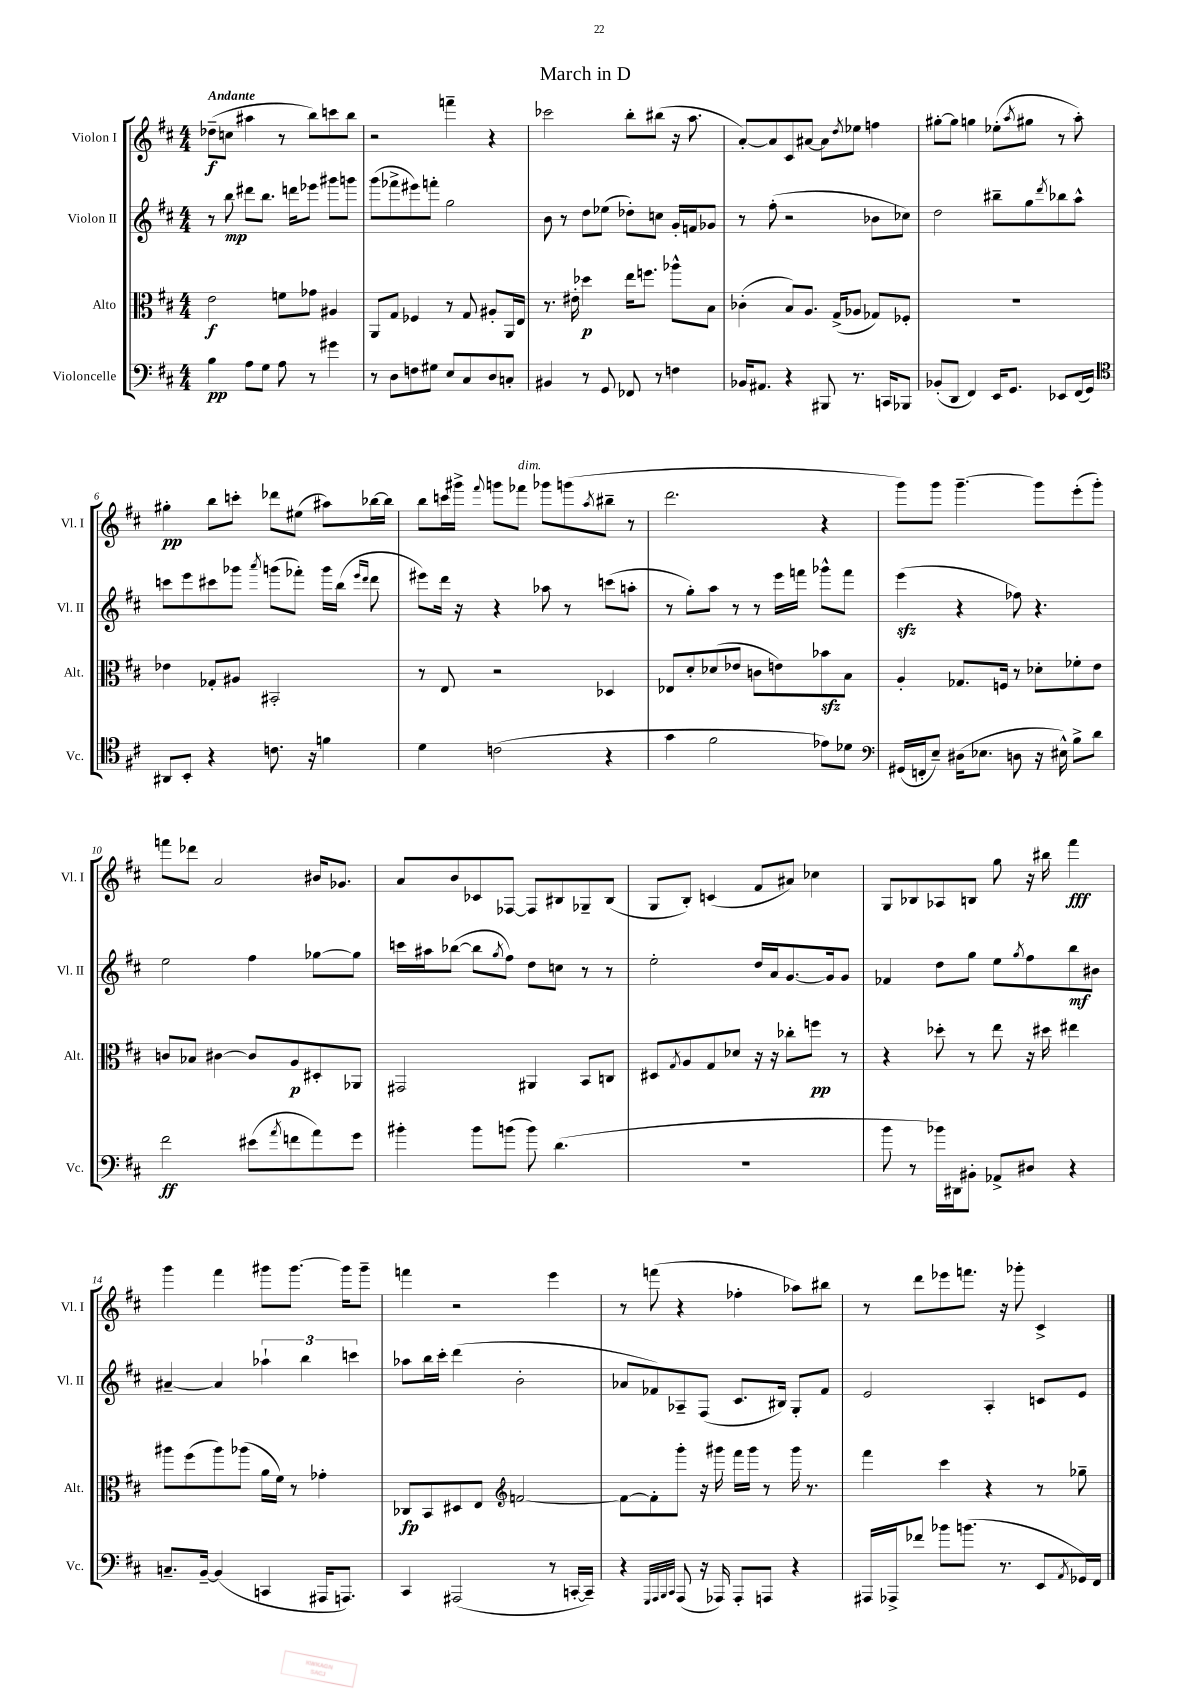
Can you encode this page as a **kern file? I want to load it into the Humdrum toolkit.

**kern	**dynam	**kern	**dynam	**kern	**dynam	**kern	**dynam
*part4	*part4	*part3	*part3	*part2	*part2	*part1	*part1
*staff4	*staff4	*staff3	*staff3	*staff2	*staff2	*staff1	*staff1
*I"Violoncelle	*	*I"Alto	*	*I"Violon II	*	*I"Violon I	*
*I'Vc.	*	*I'Alt.	*	*I'Vl. II	*	*I'Vl. I	*
*clefF4	*	*clefC3	*	*clefG2	*	*clefG2	*
*k[f#c#]	*	*k[f#c#]	*	*k[f#c#]	*	*k[f#c#]	*
*M4/4	*	*M4/4	*	*M4/4	*	*M4/4	*
=1	=1	=1	=1	=1	=1	=1	=1
!	!	!	!	!	!	!LO:TX:a:B:t=Andante	!
4B\	pp	2e\	f	8r	.	(8dd-X~\L	f
.	.	.	.	8bb\	mp	8ccn\J	.
8A\L	.	.	.	8ddd#X\L	.	4aa#X\	.
8G\J	.	.	.	8.bb\J	.	.	.
8A\	.	8fn\L	.	.	.	8r	.
.	.	.	.	16dddn\KL	.	.	.
8r	.	8g-X\J	.	8eee-X\J	.	8bb\L)	.
4g#X\	.	4A#X/	.	8ggg#X\L	.	8cccn\	.
.	.	.	.	8gggn\J	.	8bb\J	.
=2	=2	=2	=2	=2	=2	=2	=2
8r	.	8AA/L	.	(8ggg\L	.	2r	.
8D\L	.	8G/J	.	8fff-X^\	.	.	.
8Fn\	.	4F-X/	.	8eee#X\)	.	.	.
8G#X\J	.	.	.	8fffn'\J	.	.	.
8E/L	.	8r	.	2gg\	.	4fffn~\	.
8C#/	.	8G/	.	.	.	.	.
8D/	.	8A#X'/L	.	.	.	4r	.
8Cn'/J	.	16AA/L	.	.	.	.	.
.	.	16E/JJ	.	.	.	.	.
=3	=3	=3	=3	=3	=3	=3	=3
4BB#X/	.	8.r	.	8b\	.	2ccc-X\	.
.	.	.	.	8r	.	.	.
.	.	16e#X'\	.	.	.	.	.
8r	.	4dd-X\	p	8dd\L	.	.	.
8GG/	.	.	.	(8ee-X\J	.	.	.
8FF-X/	.	16ee\KL	.	8dd-X'\L)	.	8bb'\L	.
.	.	8.ffn\J	.	.	.	.	.
8r	.	.	.	8ccn\J	.	(8bb#X\J	.
4Fn\	.	8aa-X^^\L	.	16g'/LL	.	16r	.
.	.	.	.	16fn/J	.	8.aa\	.
.	.	8B\J	.	8g-X/J	.	.	.
=4	=4	=4	=4	=4	=4	=4	=4
16BB-X/KL	.	(4c-X'\	.	8r	.	[8a'/L)	.
8.AA#X/J	.	.	.	.	.	.	.
.	.	.	.	(8ff#'\	.	8a/]	.
4r	.	8B/L)	.	2r	.	8c#/	.
.	.	8.A/J	.	.	.	[8a#X/J	.
8BBB#X/	.	.	.	.	.	8a#\L]	.
.	.	(16G^/KL	.	.	.	.	.
.	.	.	.	.	.	8qdd/	.
8.r	.	8A-X/J	.	.	.	8ee-X\J	.
.	.	8G-X/L)	.	8b-X\L	.	4ffn\	.
16CCn/KL	.	.	.	.	.	.	.
8BBB-X/J	.	8F-X'/J	.	8cc-X\J)	.	.	.
=5	=5	=5	=5	=5	=5	=5	=5
(8BB-X'/L	.	1r	.	2dd\	.	[8gg#X'\L	.
8DD/J	.	.	.	.	.	8gg#\J]	.
4FF#/)	.	.	.	.	.	4ggn\	.
16EE/KL	.	.	.	8bb#X~\L	.	(8ee-X'\L	.
8.GG/J	.	.	.	.	.	.	.
.	.	.	.	.	.	8qaa/	.
.	.	.	.	8gg\	.	8gg#X\J	.
.	.	.	.	8qddd/	.	.	.
8EE-X/L	.	.	.	8bb-X\	.	8r	.
(16FF#/L	.	.	.	8aa^^\J	.	8aa'\)	.
16GG/JJ)	.	.	.	.	.	.	.
!!LO:LB:g=z
=6	=6	=6	=6	=6	=6	=6	=6
*clefC4	*	*	*	*	*	*	*
8AA#X/L	.	4e-X\	.	8cccn\L	.	4gg#X'\	pp
8BB'/J	.	.	.	8eee\	.	.	.
4r	.	8G-X'/L	.	8ccc#X\	.	8bb\L	.
.	.	8A#X/J	.	8ggg-X\J	.	8cccn'\J	.
.	.	.	.	8qaaa/	.	.	.
8.cn\	.	2BB#X'/	.	(8gggn\L	.	8ddd-X\L	.
.	.	.	.	8fff-X'\J)	.	(8ee#X\J	.
16r	.	.	.	.	.	.	.
4fn\	.	.	.	16ggg\LL	.	8aa#X\L)	.
.	.	.	.	(16bb\JJ	.	.	.
.	.	.	.	16qqeee/LL	.	.	.
.	.	.	.	16qqddd/JJ	.	.	.
.	.	.	.	8ddd\	.	[16bb-X\L	.
.	.	.	.	.	.	16bb-\JJ]	.
=7	=7	=7	=7	=7	=7	=7	=7
4d\	.	8r	.	8eee#X\L)	.	8bb\L	.
.	.	8E/	.	16ddd\Jk	.	16cccn\L	.
.	.	.	.	16r	.	16ggg#X^\JJ	.
.	.	.	.	.	.	8qqfff#/	.
(2cn\	.	2r	.	4r	.	8gggn\L	.
!	!	!	!	!	!	!LO:TX:a:i:t=dim.	!
.	.	.	.	.	.	8fff-X\J	.
.	.	.	.	8aa-X\	.	8ggg-X\L	.
.	.	.	.	8r	.	(8gggn\	.
.	.	.	.	.	.	8qaa/	.
4r	.	4D-X/	.	(8cccn\L	.	8bb#X~\J	.
.	.	.	.	8aan'\J	.	8r	.
=8	=8	=8	=8	=8	=8	=8	=8
4g\	.	8E-X/L	.	8r	.	2.ddd\	.
.	.	8d'/	.	8gg'\L)	.	.	.
2f#\	.	(8d-X/	.	8aa\J	.	.	.
.	.	8e-X/J	.	8r	.	.	.
.	.	8cn\L	.	8r	.	.	.
.	.	8en\)	.	16eee\LL	.	.	.
.	.	.	.	16fffn\JJ	.	.	.
8e-X\L)	.	8b-Xzz\	.	8ggg-X^^\L	.	4r	.
8d-X\J	.	8B\J	.	8fff\J	.	.	.
=9	=9	=9	=9	=9	=9	=9	=9
*clefF4	*	*	*	*	*	*	*
(16GG#X/LL	.	4A'/	.	(4eeezz\	.	8ggg\L)	.
16FFn'/J	.	.	.	.	.	.	.
8E~/J)	.	.	.	.	.	8ggg\J	.
(16D#X\KL	.	8.G-X/L	.	4r	.	[4.ggg~\	.
8.E-X\J	.	.	.	.	.	.	.
.	.	16Fn/Jk	.	.	.	.	.
8Dn\	.	8r	.	8ff-X\)	.	.	.
16r	.	8d-X'\L	.	4.r	.	8ggg\L]	.
16E#X^^\)	.	.	.	.	.	.	.
8B^\L	.	8f-X'\	.	.	.	(8eee'\	.
8d\J	.	8e\J	.	.	.	8ggg'\J)	.
!!LO:LB:g=z
=10	=10	=10	=10	=10	=10	=10	=10
2f#\	ff	8cn/L	.	2ee\	.	8fffn\L	.
.	.	8B-X/J	.	.	.	8ddd-X\J	.
.	.	[4c#X\	.	.	.	2a/	.
(8e#X\L	.	8c#/L]	.	4ff#\	.	.	.
8qa/	.	.	.	.	.	.	.
8fn\	.	8A/	p	.	.	.	.
8a\)	.	8D#X'/	.	[8gg-X\L	.	16b#X/KL	.
.	.	.	.	.	.	8.g-X/J	.
8g\J	.	8AA-X/J	.	8gg-\J]	.	.	.
=11	=11	=11	=11	=11	=11	=11	=11
4b#X'\	.	2GG#X/	.	16cccn\LL	.	8a/L	.
.	.	.	.	16aa#X\J	.	.	.
.	.	.	.	([8bb-X\J	.	8b/	.
8b#\L	.	.	.	8bb-\L]	.	8c-X/	.
.	.	.	.	8qgg/	.	.	.
(8bn\J	.	.	.	8ff#\J)	.	[8F-X/J	.
8b\)	.	4AA#X/	.	8dd\L	.	8F-/L]	.
(4.d\	.	.	.	8ccn\J	.	8B#X/	.
.	.	8BB/L	.	8r	.	8G-X~/	.
.	.	8Cn/J	.	8r	.	(8B#/J	.
=12	=12	=12	=12	=12	=12	=12	=12
1r	.	8D#X/L	.	2ee'\	.	8G/L	.
.	.	8qG/	.	.	.	.	.
.	.	8A/	.	.	.	8B'/J)	.
.	.	8G/	.	.	.	(4cn/	.
.	.	8d-X/J	.	.	.	.	.
.	.	16r	.	16dd/LL	.	8f#/L	.
.	.	16r	.	16a/J	.	.	.
.	.	8cc-X'\L	.	[8.g/	.	8a#X/J)	.
.	.	8ffn\J	pp	.	.	4cc-X\	.
.	.	.	.	16g/k]	.	.	.
.	.	8r	.	8g/J	.	.	.
=13	=13	=13	=13	=13	=13	=13	=13
8b\	.	4r	.	4f-X/	.	8G/L	.
8r	.	.	.	.	.	8B-X/	.
16b-X\LL)	.	8dd-X'\	.	8dd\L	.	8A-X/	.
16DD#X\J	.	.	.	.	.	.	.
8BB#X'\J	.	8r	.	8gg\J	.	8Bn/J	.
8AA-X^/L	.	8ee\	.	8ee\L	.	8gg\	.
.	.	.	.	8qgg/	.	.	.
8D#X/J	.	16r	.	8ff#\	.	16r	.
.	.	16dd#X\	.	.	.	16bb#X\	.
4r	.	4ee#X\	.	8bb\	mf	4fff#\	fff
.	.	.	.	8b#X\J	.	.	.
!!LO:LB:g=z
=14	=14	=14	=14	=14	=14	=14	=14
8.Cn~/L	.	8aa#X\L	.	[4a#X~/	.	4ggg\	.
.	.	(8ff#\	.	.	.	.	.
[16BB~/Jk	.	.	.	.	.	.	.
(4BB/]	.	8aa#\)	.	4a#/]	.	4fff#\	.
.	.	(8aa-X\J	.	.	.	.	.
4CCn/	.	16a\LL	.	6aa-X`\	.	8ggg#X\L	.
.	.	16f#\JJ)	.	.	.	.	.
.	.	8r	.	.	.	[8.ggg#\J	.
.	.	.	.	6bb\	.	.	.
16AAA#X/KL	.	4g-X'\	.	.	.	.	.
8.AAAn/J)	.	.	.	.	.	16ggg#\KL]	.
.	.	.	.	6cccn\	.	.	.
.	.	.	.	.	.	8ggg#~\J	.
=15	=15	=15	=15	=15	=15	=15	=15
4CC#/	.	8C-X/L	fp	8aa-X\L	.	4fffn\	.
.	.	8BB/	.	16bb\L	.	.	.
.	.	.	.	16ccc#'\JJ	.	.	.
(2AAA#X/	.	8D#X/	.	(4ddd\	.	2r	.
.	.	8E/J	.	.	.	.	.
*	*	*clefG2	*	*	*	*	*
.	.	[2fn/	.	2b'\	.	.	.
8r	.	.	.	.	.	4eee\	.
[16CCn'/LL	.	.	.	.	.	.	.
16CC~/JJ])	.	.	.	.	.	.	.
=16	=16	=16	=16	=16	=16	=16	=16
4r	.	8f\L_	.	8a-X/L	.	8r	.
.	.	8f'\]	.	8f-X/)	.	(8fffn\	.
32qqGGG/LLL	.	.	.	.	.	.	.
32qqAAA/	.	.	.	.	.	.	.
32qqBBB/	.	.	.	.	.	.	.
32qqCC#/JJJ	.	.	.	.	.	.	.
(8AAA/	.	8ggg'\J	.	8A-X~/	.	4r	.
16r	.	16r	.	(8F#/J	.	.	.
16AAA-X/)	.	16ggg#X\	.	.	.	.	.
8AAA-'/L	.	16fff#\LL	.	8.c#/L	.	4ff-X'\	.
.	.	16ggg#\JJ	.	.	.	.	.
8AAAn/J	.	8r	.	.	.	.	.
.	.	.	.	16B#X/Jk)	.	.	.
4r	.	16ggg#\	.	8G'/L	.	8aa-X\L)	.
.	.	8.r	.	.	.	.	.
.	.	.	.	8f-/J	.	8bb#X\J	.
=17	=17	=17	=17	=17	=17	=17	=17
16AAA#X/LL	.	4fff#\	.	2e/	.	8r	.
16AAA-X^/J	.	.	.	.	.	.	.
8f-X/J	.	.	.	.	.	8ddd\L	.
8b-X\L	.	4ccc#\	.	.	.	8eee-X\	.
(8.bn\J	.	.	.	.	.	8.fffn\J	.
.	.	4r	.	4A'/	.	.	.
8.r	.	.	.	.	.	16r	.
.	.	.	.	.	.	8ggg-X'\	.
8EE/L	.	8r	.	8cn/L	.	4c#^/	.
8qAA/	.	.	.	.	.	.	.
16GG-X/L)	.	8gg-X~\	.	8e/J	.	.	.
16FF#/JJ	.	.	.	.	.	.	.
==	==	==	==	==	==	==	==
*-	*-	*-	*-	*-	*-	*-	*-
